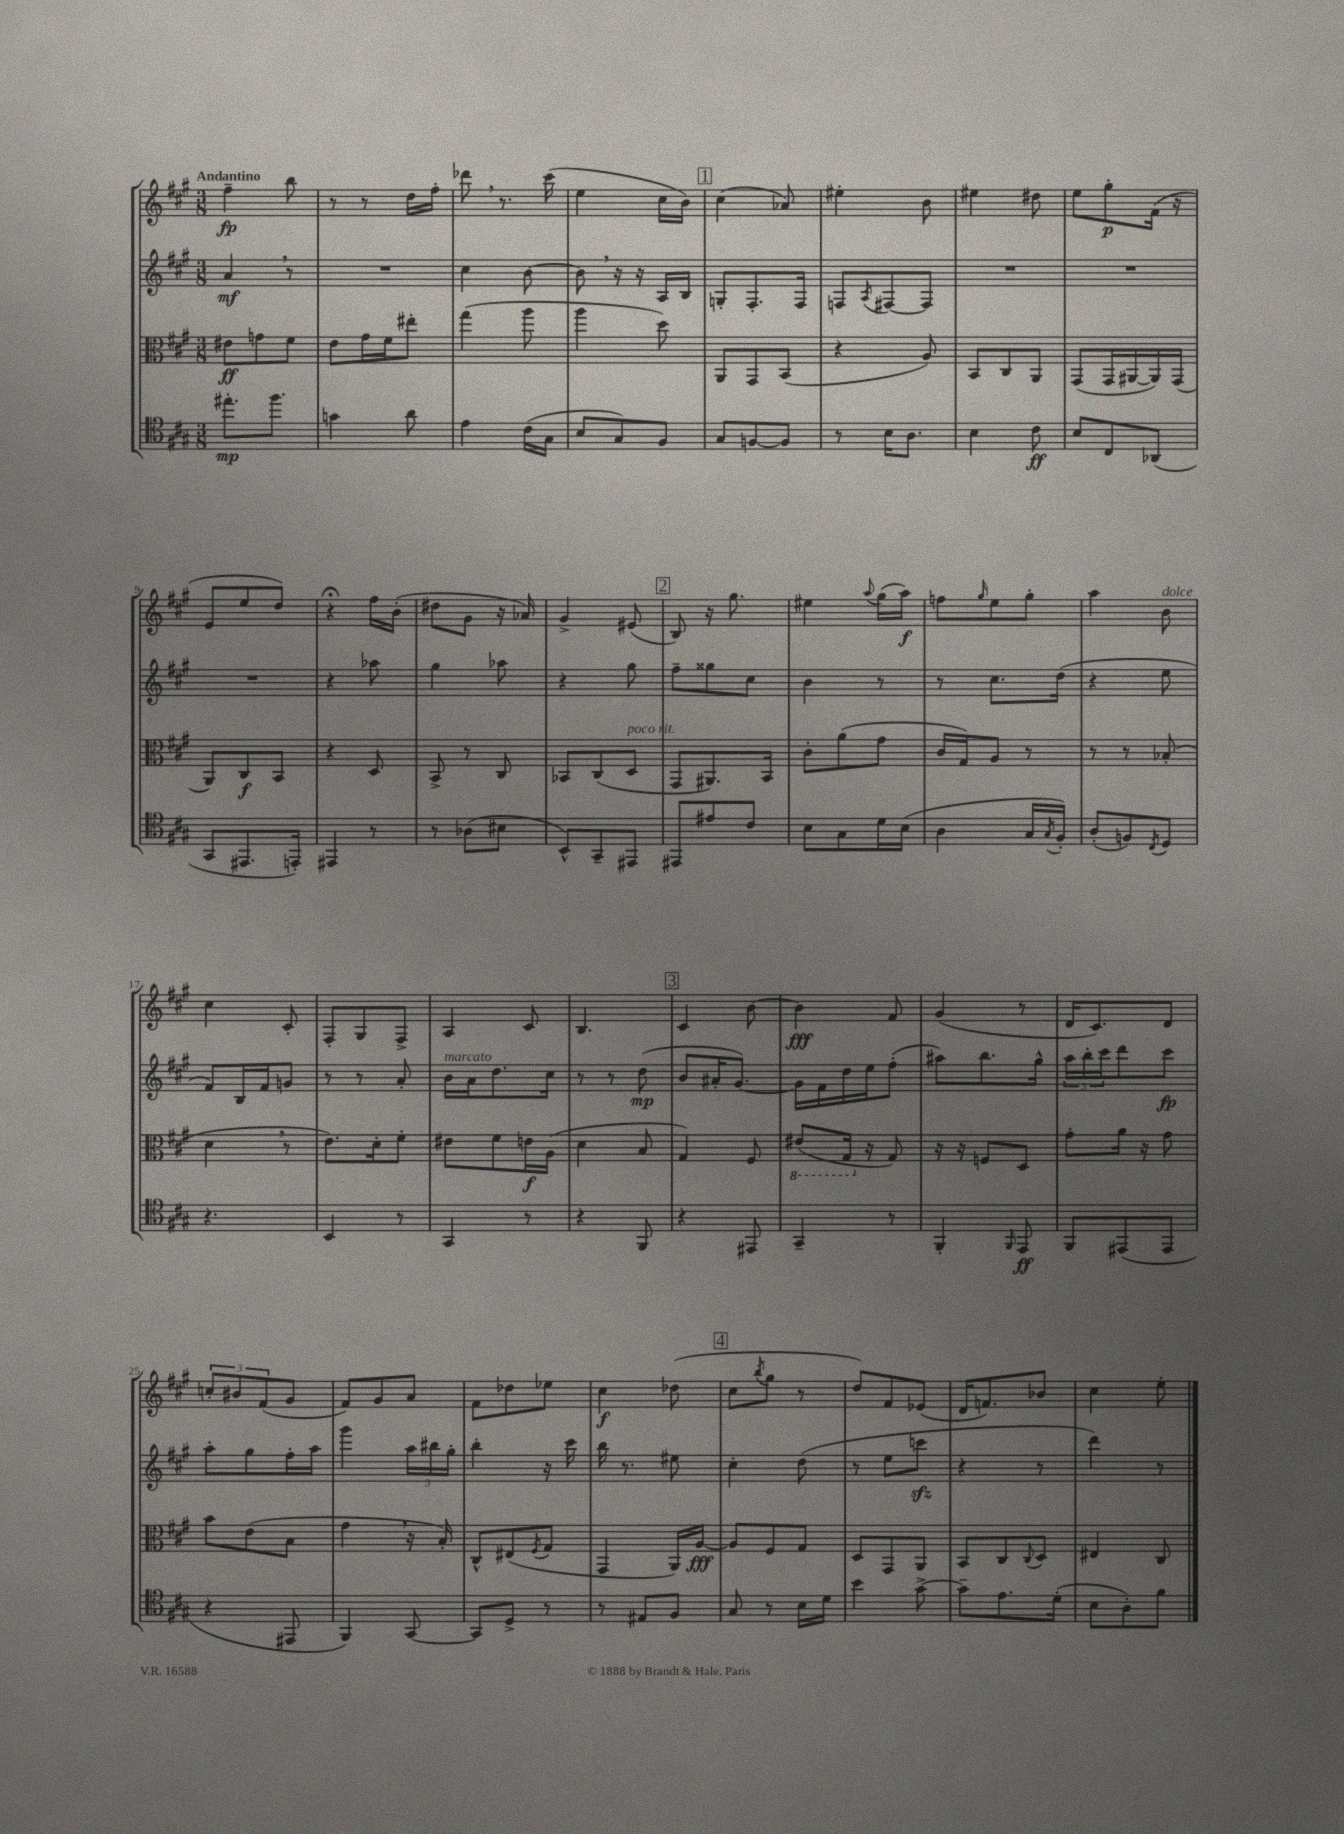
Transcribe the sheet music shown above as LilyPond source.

<<
\new StaffGroup <<
\new Staff = "s0" {
    \clef treble \key a \major \numericTimeSignature \time 3/8 \tempo "Andantino"
    fis''4--\fp b''8 |
    r8 r8 d''16 fis''16-. |
    des'''8 \breathe r8. cis'''16( |
    e''4 cis''16 b'16) |
    \mark \markup { \box "1" } cis''4( aes'8) |
    eis''4-. b'8 |
    eis''4 dis''8 |
    e''8 gis''8-.\p fis'16( r16 |
    e'8 e''8 d''8) |
    r4\fermata fis''16 b'16-.( |
    dis''8 gis'8 r16 aes'16) |
    gis'4-> eis'8( |
    \mark \markup { \box "2" } b8) r16 gis''8. |
    eis''4 \appoggiatura { a''8 } gis''16( a''16\f) |
    f''8 \grace { gis''16 } e''8 gis''8-. |
    a''4 b'8^\markup { \italic "dolce" } |
    cis''4 cis'8-. |
    fis8-. gis8 fis8-> |
    a4 cis'8 |
    b4. |
    \mark \markup { \box "3" } cis'4 b'8~ |
    b'4\fff fis'8 |
    gis'4( r8 |
    d'16 cis'8.) d'8 |
    \tuplet 3/2 { c''8-. bis'8 fis'8( } gis'8 |
    fis'8) gis'8 a'8 |
    fis'8 des''8 ees''8 |
    cis''4\f des''8( |
    \mark \markup { \box "4" } cis''8 \acciaccatura { b''8 } gis''8 r8 |
    d''8) fis'8 ees'8( |
    d'16 f'8.) bes'8 |
    cis''4 e''8-. \bar "|." |
}
\new Staff = "s1" {
    \clef treble \key a \major \numericTimeSignature \time 3/8
    a'4\mf \breathe r8 |
    R4. |
    cis''4 b'8~ |
    b'8 \breathe r16 r16 a16 b16 |
    \mark \markup { \box "1" } g8-. fis8.-. fis16 |
    f8 \acciaccatura { a8 } fis8~ fis8 |
    R4. |
    R4. |
    R4. |
    r4 aes''8 |
    gis''4 aes''8 |
    r4 gis''8 |
    \mark \markup { \box "2" } fis''8-- gisis''8 cis''8 |
    b'4 r8 |
    r8 cis''8. d''16( |
    r4 e''8 |
    fis'8) b16 fis'16 g'8 |
    r8 r8 a'8-. |
    b'16^\markup { \italic "marcato" } a'16 d''8. cis''16 |
    r8 r8 d''8\mp( |
    \mark \markup { \box "3" } b'8 ais'16-. gis'8.~) |
    gis'16 fis'16 d''16 e''16 fis''8-.( |
    ais''8) b''8. gis''16-^ |
    \tuplet 3/2 { a''16 b''16-. cis'''16 } d'''8 cis'''8\fp |
    a''8-. gis''8 fis''16-. a''16 |
    gis'''4 \tuplet 3/2 { a''16 bis''16 gis''16-. } |
    b''4-. r16 cis'''16 |
    b''16 r8. eis''8 |
    \mark \markup { \box "4" } cis''4-. d''8( |
    r8 e''8 c'''8\sfz |
    r4 r8 |
    d'''4) r8 \bar "|." |
}
\new Staff = "s2" {
    \clef alto \key a \major \numericTimeSignature \time 3/8
    eis'8\ff g'8 fis'8 |
    e'8 gis'16 fis'16 eis''8-. |
    gis''4( a''8 |
    a''4 d''8) |
    \mark \markup { \box "1" } a,8 gis,8 b,8( |
    r4 a8) |
    b,8 cis8 a,8 |
    gis,8( gis,16 ais,16~ ais,16) gis,16( |
    a,8) cis8\f b,8 |
    r4 d8 |
    b,8-> r8 cis8 |
    bes,8 cis8( d8^\markup { \italic "poco rit." } |
    \mark \markup { \box "2" } gis,8 ais,8.) b,16 |
    cis'8-. a'8( gis'8 |
    cis'16 gis16) a8 r8 |
    r8 r8 bes8-.( |
    d'4 \breathe r8 |
    e'8.) d'16-. fis'8-. |
    eis'8 fis'8 e'16\f a16( |
    d'4 b8 |
    \mark \markup { \box "3" } gis4) fis8 |
    \ottava #-1 eis8( gis,16 \ottava #0 r16 gis8) |
    r16 r16 f8 d8 |
    gis'8-. a'16 r16 gis'8 |
    b'8 e'8( b8 |
    gis'4 \breathe r16 b16-.) |
    cis8-^ eis8( \acciaccatura { fis8 } gis8 |
    gis,4 a,16) a16~\fff |
    \mark \markup { \box "4" } a8 fis8 gis8 |
    d8 gis,8 a,8 |
    b,8 cis8 \appoggiatura { cis8 } d8 |
    eis4 cis8 \bar "|." |
}
\new Staff = "s3" {
    \clef tenor \key a \major \numericTimeSignature \time 3/8
    eis''8.-.\mp fis''8. |
    g'4 a'8 |
    e'4 cis'16( gis16 |
    b8 gis8) fis8 |
    \mark \markup { \box "1" } gis8 f8~ f8 |
    r8 b16 a8. |
    b4 cis'8\ff |
    b8 cis8 aes,8( |
    gis,8 eis,8. e,16-.) |
    eis,4 r8 |
    r8 aes8( bis8 |
    b,8-^) gis,8-- eis,8 |
    \mark \markup { \box "2" } eis,8 eis'8 cis'8 |
    b8 gis8 d'16 b16( |
    a4 gis16 \acciaccatura { gis8 } fis16-.) |
    a8-.( f8) \acciaccatura { cis8 } d8 |
    r4. |
    b,4 r8 |
    gis,4 r8 |
    r4 fis,8 |
    \mark \markup { \box "3" } r4 eis,8 |
    gis,4-- r8 |
    fis,4-. \grace { fis,16 } e,8\ff |
    fis,8 eis,8( eis,8 |
    r4 eis,8 |
    fis,4) gis,8~ |
    gis,8 d8-> r8 |
    r8 eis8 fis8 |
    \mark \markup { \box "4" } gis8 r8 b16 d'16 |
    b'4 gis'8~-> |
    gis'8-- e'8. d'16-.( |
    b8 a8-.) fis'8 \bar "|." |
}
>>
>>
